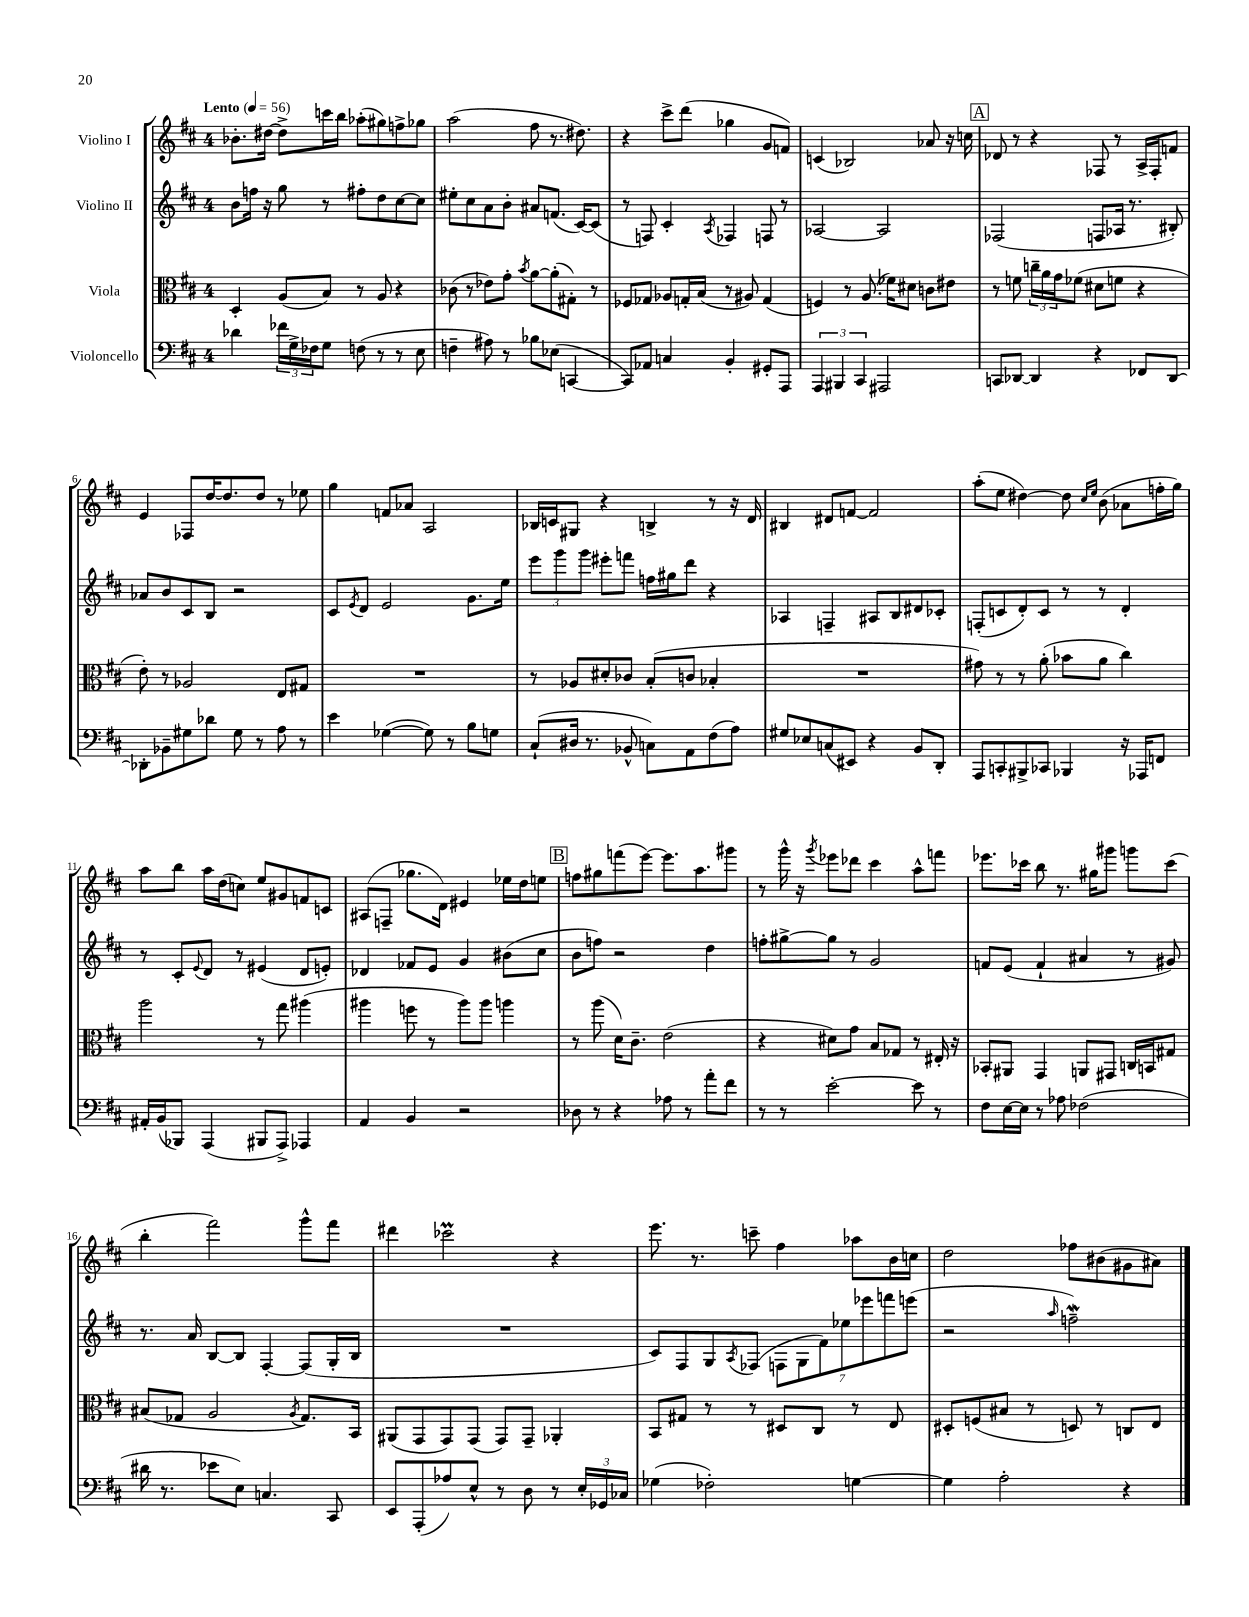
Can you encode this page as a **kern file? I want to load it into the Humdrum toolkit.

**kern	**kern	**kern	**kern
*staff4	*staff3	*staff2	*staff1
*clefF4	*clefC3	*clefG2	*clefG2
*k[f#c#]	*k[f#c#]	*k[f#c#]	*k[f#c#]
*M4/4	*M4/4	*M4/4	*M4/4
*MM56	*MM56	*MM56	*MM56
4d-	4D'	8b	8.b-'
.	.	16ff	.
.	.	16r	[16dd#
24f-	(8A	8gg	8dd#^]
24G^	.	.	.
24F-	.	.	.
8G	8B)	8r	16ccc
.	.	.	16bb
(8F	8r	8ff#'	(8aa-'
8r	8A	8dd	8gg#)
8r	4r	[8cc#	8ff^
8E	.	8cc#]	8gg-
=	=	=	=
4F~	(8c-	8ee#'	(2aa
.	8r	8cc#	.
8A#)	8e-)	8a	.
8r	8g'	8b'	.
.	8qb	.	.
8B-	[8a	8a#	8ff#
(8E-	(8a']	(8.f	8.r
[4CC	8G#')	.	.
.	.	[16c#)	8.dd#)
.	8r	(8c#]	.
=	=	=	=
8CC])	8F-	8r	4r
8AA-	8G-	8F)	.
4C	8A-	4c#'	8ccc#^
.	16G'	.	(8ddd
.	(16B	.	.
.	.	8qA	.
4BB'	8r	4F-	4gg-
.	8A#)	.	.
8GG#'	(4G	8F	8g
8AAA	.	8r	8f)
=	=	=	=
6AAA	4F)	[2A-	(4c
6BBB#	.	.	.
.	8r	.	2B-)
6CC#	.	.	.
.	(8.A	.	.
2AAA#	.	2A-]	.
.	16f-)	.	.
.	8d#	.	.
.	8c	.	8a-
.	8e#	.	16r
.	.	.	16cc
=	=	=	=
8CC	8r	(2F-	8d-
[8DD-	8f	.	8r
4DD-]	24cc~	.	4r
.	24a	.	.
.	24g	.	.
.	(8f-	.	.
4r	8d#	8F	8F-
.	8f	16A-	8r
.	.	8.r	.
8FF-	4r	.	16A^
.	.	.	16F-'
[8DD-	.	8B#')	8f
=	=	=	=
8DD-']	8e')	8a-	4e
8BB-~	8r	8b	.
8G#	2A-	8c#	8F-
8d-	.	8B	[16dd
.	.	.	8.dd]
8G#	.	2r	.
8r	.	.	8dd
8A	8E	.	8r
8r	8G#	.	8ee-
=	=	=	=
4e	1r	8c#	4gg
.	.	8qe	.
.	.	8d	.
([4G-	.	2e	8f
.	.	.	8a-
8G-])	.	.	2A
8r	.	.	.
8B	.	8.g	.
8G	.	.	.
.	.	16ee	.
=	=	=	=
(8C#`	8r	12eee	16B-
.	.	.	16c
.	.	12ggg	.
16D#	8A-	.	8G#
.	.	12ggg	.
8.r	.	.	.
.	8d#'	8eee#'	4r
8BB-^^	8c-	8fff	.
8C)	(8B'	16ff	4B^
.	.	16gg#	.
8AA	8c	8ddd	.
(8F#	4B-'	4r	8r
8A)	.	.	16r
.	.	.	16d
=	=	=	=
8G#	1r	4A-	4B#
8E-	.	.	.
(8C	.	4F~	8d#
8EE#)	.	.	[8f
4r	.	8A#	2f]
.	.	8B	.
8BB	.	8d#	.
8DD'	.	8c-'	.
=	=	=	=
8AAA	8g#)	(8F'	(8aa'
8CC'	8r	8c	8ee
8BBB#^	8r	8d')	[4dd#)
8CC-	(8a'	8c	.
4BBB-	8b-	8r	8dd#]
.	.	.	16qqcc#
.	.	.	16qqee
.	8a	8r	(8b
16r	4cc#)	4d'	8a-
16AAA-	.	.	.
8FF	.	.	16ff'
.	.	.	16gg)
=	=	=	=
16AA#'	2aa	8r	8aa
(16BB	.	.	.
8BBB-)	.	8c#'	8bb
.	.	8qqe	.
(4AAA	.	8d	16aa
.	.	.	(16dd
.	.	8r	8cc)
8BBB#	8r	(4e#	8ee
8AAA^)	8gg	.	8g#
4AAA-	(4aa#	8d	8f
.	.	8e')	8c
=	=	=	=
4AA	4aa#	4d-	(8A#
.	.	.	8F~
4BB	8ff	8f-	8.gg-
.	8r	8e	.
.	.	.	16d)
2r	8aa#)	4g	4e#
.	8aa#	.	.
.	4aa	(8b#	16ee-
.	.	.	16dd
.	.	8cc#	8ee
=	=	=	=
8D-	8r	8b	8ff
8r	(8aa	8ff)	8gg#
4r	16d)	2r	(8fff
.	8.c#~	.	.
.	.	.	[8eee)
8A-	(2e	.	8.eee]
8r	.	.	.
.	.	.	8.aa
8a'	.	4dd	.
8f#	.	.	8ggg#
=	=	=	=
8r	4r	8ff'	8r
8r	.	[8gg#^	16ggg^^
.	.	.	16r
.	.	.	8qggg
[2e'	8d#)	8gg#]	8eee-
.	8g	8r	8ddd-
.	8B	2g	4ccc#
.	8G-	.	.
8e]	8r	.	8aa^^
8r	16E#'	.	8fff
.	16r	.	.
=	=	=	=
8F#	8BB-'	8f	8.eee-
[16E	8AA#	(8e	.
16E]	.	.	16ccc-
8r	4GG	4f`	8bb
8A-	.	.	8.r
(2F-	8AA	4a#	.
.	.	.	16gg#
.	8GG#	.	8ggg#
.	16C	8r	8ggg
.	16BB	.	.
.	8G#	8g#)	(8ccc-
=	=	=	=
16d#	(8B#	8.r	4bb'
8.r	.	.	.
.	8G-	.	.
.	.	16a	.
8e-	2A	[8B	2fff#)
8E)	.	8B]	.
4.C	.	[4F#'	.
.	8qA	.	.
.	8.G-)	(8F#]	8ggg^^
8CC#	.	16G'	8fff#
.	16BB	16B	.
=	=	=	=
8EE	(8AA#	1r	4ddd#
(8AAA'	8GG	.	.
8A-)	8GG)	.	2ccc-
8E^^	(8GG	.	.
8r	8GG)	.	.
8D	8GG~	.	.
8r	4AA-'	.	4r
24E'	.	.	.
24GG-	.	.	.
24C-	.	.	.
=	=	=	=
(4G-	8BB	8c#)	8.eee
.	8G#	8F#	.
.	.	.	8.r
2F-')	8r	8G	.
.	.	8qA	.
.	8r	(8F-	8ccc~
.	8D#	14F	4ff#
.	.	14G	.
.	8C#	.	.
.	.	14f#)	.
.	.	14ee-	.
[4G	8r	.	8aa-
.	.	14eee-	.
.	.	14fff	.
.	8E	.	16b
.	.	(14eee	.
.	.	.	16cc
=	=	=	=
4G]	8D#'	2r	2dd
.	(8F	.	.
2A'	8B#	.	.
.	8r	.	.
.	.	16qqaa	.
.	8D)	2ff~)	8ff-
.	8r	.	(8b#
4r	8C	.	8g#
.	8E	.	8a#)
==	==	==	==
*-	*-	*-	*-
